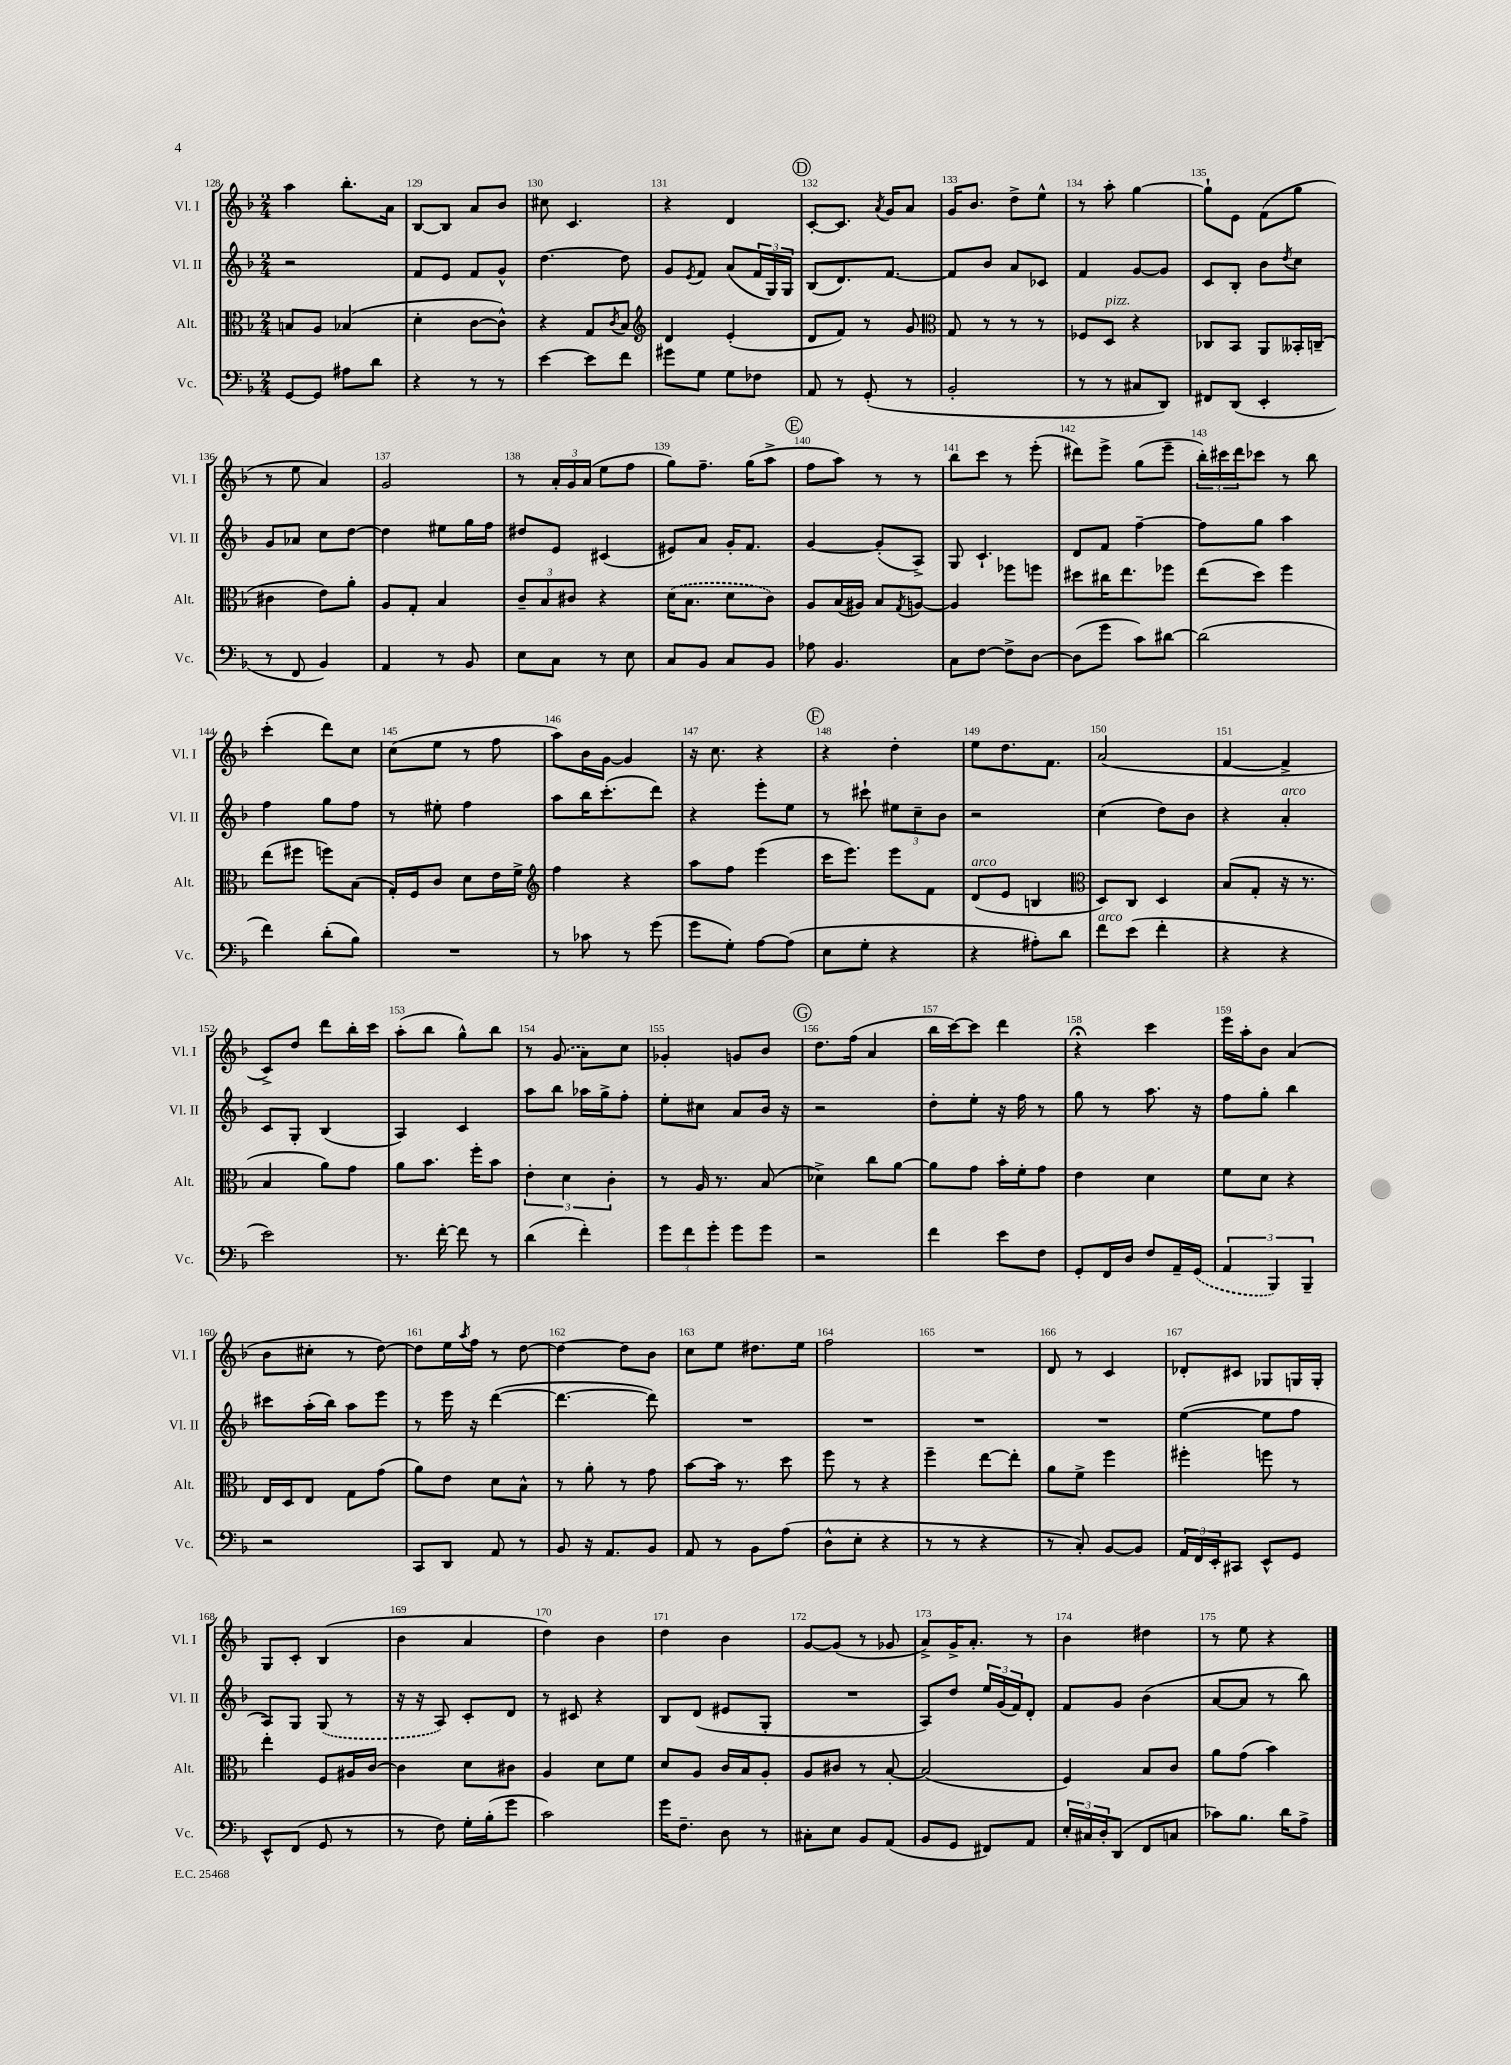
<<
\new StaffGroup <<
\new Staff = "s0" \with { instrumentName = "Vl. I" shortInstrumentName = "Vl. I" } {
    \clef treble \key f \major \numericTimeSignature \time 2/4
    a''4 bes''8.-. a'16 |
    bes8~ bes8 a'8 bes'8 |
    cis''8 c'4. |
    r4 d'4 |
    \mark \markup { \circle "D" } c'8~-. c'8. \acciaccatura { a'8 } g'16 a'8 |
    g'16 bes'8. d''8-> e''8-^ |
    r8 a''8-. g''4~ |
    g''8-! e'8 f'8( g''8 |
    r8 e''8 a'4) |
    g'2 |
    r8 \tuplet 3/2 { a'16-. g'16 a'16( } e''8 f''8 |
    g''8) f''8.-- g''16( a''8-> |
    \mark \markup { \circle "E" } f''8 a''8) r8 r8 |
    bes''8 c'''8 r8 e'''8-.( |
    dis'''8) e'''8-> g''8( e'''8-- |
    \tuplet 3/2 { bes''16-.) cis'''16 d'''16 } ces'''8 r8 bes''8 |
    c'''4-.( d'''8) c''8 |
    c''8( e''8 r8 f''8 |
    a''8) bes'16 g'16~ g'4 |
    r16 c''8. r4 |
    \mark \markup { \circle "F" } r4 d''4-. |
    e''8 d''8. f'8. |
    a'2( |
    f'4~ f'4-> |
    c'8->) d''8 d'''8 bes''16-. c'''16 |
    a''8-.( bes''8 g''8-^) bes''8 |
    r8 \once \slurDashed g'8( a'8) c''8 |
    ges'4-. g'8 bes'8 |
    \mark \markup { \circle "G" } d''8. f''16( a'4 |
    bes''16 c'''16~) c'''8 d'''4 |
    r4\fermata c'''4 |
    e'''16 a''16-. bes'8 a'4( |
    bes'8 cis''8-. r8 d''8~) |
    d''8 e''16 \acciaccatura { a''8 } f''16 r8 d''8~ |
    d''4~ d''8 bes'8 |
    c''8 e''8 dis''8. e''16 |
    f''2 |
    R2 |
    d'8 r8 c'4 |
    des'8-. cis'8 ges8 g16 g16-. |
    g8 c'8-. bes4( |
    bes'4 a'4 |
    d''4) bes'4 |
    d''4 bes'4 |
    g'8~ g'8( r8 ges'8 |
    a'8->) g'16-> a'8.-. r8 |
    bes'4 dis''4 |
    r8 e''8 r4 \bar "|." |
}
\new Staff = "s1" \with { instrumentName = "Vl. II" shortInstrumentName = "Vl. II" } {
    \clef treble \key f \major \numericTimeSignature \time 2/4
    r2 |
    f'8 e'8 f'8 g'8-^ |
    d''4.~ d''8 |
    g'8 \acciaccatura { e'8 } f'8 a'8( \tuplet 3/2 { f'16 g16) g16 } |
    \mark \markup { \circle "D" } bes8( d'8.) f'8.~ |
    f'8 bes'8 a'8 ces'8 |
    f'4 g'8~ g'8 |
    c'8 bes8-. bes'8 \acciaccatura { d''8 } c''8 |
    g'8 aes'8 c''8 d''8~ |
    d''4 eis''8 g''16 f''16 |
    dis''8 e'8 cis'4( |
    eis'8) a'8 g'16-. f'8. |
    \mark \markup { \circle "E" } g'4~ g'8-.( a8->) |
    g8 c'4.-! |
    d'8 f'8 f''4~-- |
    f''8 g''8 a''4 |
    f''4 g''8 f''8 |
    r8 eis''8-. f''4 |
    a''8 bes''16 c'''8.-.( d'''8) |
    r4 e'''8-. e''8 |
    \mark \markup { \circle "F" } r8 cis'''8-! \tuplet 3/2 { eis''8 c''8-- bes'8 } |
    r2 |
    c''4( d''8) bes'8 |
    r4 a'4-.^\markup { \italic "arco" } |
    c'8 g8-. bes4( |
    a4) c'4 |
    a''8 bes''8 aes''16 g''16-> f''8-. |
    e''8-. cis''8 a'8 bes'16 r16 |
    \mark \markup { \circle "G" } r2 |
    d''8-. e''8-. r16 f''16 r8 |
    g''8 r8 a''8. r16 |
    f''8 g''8-. bes''4 |
    cis'''8 a''16-.( bes''16) a''8 e'''8 |
    r8 e'''16 r16 d'''4~( |
    d'''4.~ d'''8) |
    R2 |
    R2 |
    R2 |
    R2 |
    e''4~( e''8 f''8 |
    a8) g8 \once \slurDashed g8( r8 |
    r16 r16 a8) c'8-. d'8 |
    r8 cis'8 r4 |
    bes8 d'8( eis'8 g8-. |
    R2 |
    a8) d''8 \tuplet 3/2 { e''16 g'16( f'16) } d'8-. |
    f'8 g'8 bes'4( |
    a'8~ a'8 r8 bes''8) \bar "|." |
}
\new Staff = "s2" \with { instrumentName = "Alt." shortInstrumentName = "Alt." } {
    \clef alto \key f \major \numericTimeSignature \time 2/4
    b8 a8 bes4( |
    d'4-. c'8~ c'8-^) |
    r4 g8 \acciaccatura { c'8 } bes8 |
    \clef treble d'4 e'4-.( |
    \mark \markup { \circle "D" } d'8 f'8) r8 g'8 |
    \clef alto g8 r8 r8 r8 |
    fes8 d8^\markup { \italic "pizz." } r4 |
    ces8 bes,8 a,8 beses,16-. c16--( |
    cis'4 e'8) a'8-. |
    a8 g8-. bes4 |
    \tuplet 3/2 { c'8-- bes8 cis'8 } r4 |
    \once \slurDashed d'16( bes8. d'8 c'8) |
    \mark \markup { \circle "E" } a8 bes16( ais16) bes8 \acciaccatura { g8 } a8~ |
    a4 fes''8 f''8 |
    dis''8 cis''16 e''8. fes''8 |
    e''8( d''8) f''4 |
    e''8( fis''8 f''8) bes8( |
    g16-.) f16 c'8 d'8 e'16 f'16-> |
    \clef treble f''4 r4 |
    a''8 f''8 e'''4( |
    \mark \markup { \circle "F" } c'''16 e'''8.) e'''8 f'8 |
    d'8^\markup { \italic "arco" }( e'8 b4 |
    \clef alto d8) c8 d4 |
    bes8( g8-. r16 r8. |
    bes4 a'8) g'8 |
    a'8 bes'8. f''16-. bes'8 |
    \tuplet 3/2 { e'4-. d'4 c'4-. } |
    r8 a16 r8. bes8( |
    \mark \markup { \circle "G" } des'4->) c''8 a'8~ |
    a'8 g'8 bes'16-. f'16-. g'8 |
    e'4 d'4 |
    f'8 d'8 r4 |
    e16 d16 e8 g8 g'8( |
    a'8) e'8 d'8 bes8-^ |
    r8 a'8-. r8 g'8 |
    bes'8~ bes'16 r8. d''8 |
    f''8 r8 r4 |
    f''4-- e''8~ e''8-. |
    a'8 f'8-> f''4 |
    fis''4-. f''8 r8 |
    e''4-. f8 ais16 c'16~ |
    c'4 d'8 cis'8 |
    a4 d'8 f'8 |
    d'8 a8 c'16 bes16 a8-. |
    a8 cis'8 r8 bes8~-. |
    bes2( |
    f4) bes8 c'8 |
    a'8 g'8( bes'4) \bar "|." |
}
\new Staff = "s3" \with { instrumentName = "Vc." shortInstrumentName = "Vc." } {
    \clef bass \key f \major \numericTimeSignature \time 2/4
    g,8~ g,8 ais8 d'8 |
    r4 r8 r8 |
    e'4~ e'8 f'8 |
    gis'8 g8 g8 fes8 |
    \mark \markup { \circle "D" } a,8 r8 g,8-.( r8 |
    bes,2-. |
    r8 r8 cis8 d,8) |
    fis,8 d,8( e,4-. |
    r8 f,8 bes,4) |
    a,4 r8 bes,8 |
    e8 c8 r8 e8 |
    c8 bes,8 c8 bes,8 |
    \mark \markup { \circle "E" } aes8 bes,4. |
    c8 f8~ f8-> d8~ |
    d8( g'8 c'8) dis'8~ |
    dis'2( |
    f'4) d'8-.( bes8) |
    R2 |
    r8 ces'8 r8 g'8( |
    g'8 g8-.) a8~ a8( |
    \mark \markup { \circle "F" } e8 g8-. r4 |
    r4 ais8-.) d'8 |
    f'8^\markup { \italic "arco" } e'8( f'4-. |
    r4 r4 |
    e'2) |
    r8. f'16~-. f'8 r8 |
    d'4( f'4-.) |
    \tuplet 3/2 { g'8 f'8 g'8-. } g'8 g'8 |
    \mark \markup { \circle "G" } r2 |
    f'4 e'8 f8 |
    g,8-. f,16 d16 f8 a,16-- \once \slurDashed g,16( |
    \tuplet 3/2 { a,4 bes,,4) bes,,4-- } |
    r2 |
    c,8 d,8 a,8 r8 |
    bes,8 r16 a,8. bes,8 |
    a,8 r8 bes,8 a8( |
    d8-^ e8-. r4 |
    r8 r8 r4 |
    r8 c8-.) bes,8~ bes,8 |
    \tuplet 3/2 { a,16 f,16 e,16-. } cis,8 e,8-^ g,8 |
    e,8-^ f,8( g,8 r8 |
    r8 f8) g16-. bes16-.( g'8 |
    c'2) |
    g'16 f8.-- d8 r8 |
    cis8-. e8 bes,8 a,8( |
    bes,8 g,8 fis,8) a,8 |
    \tuplet 3/2 { e16-. cis16 d16-. } d,8( f,8 c8 |
    ces'8) bes8. d'16 a8-> \bar "|." |
}
>>
>>
\layout { \context { \Score currentBarNumber = #128 \override BarNumber.break-visibility = ##(#f #t #t) barNumberVisibility = #all-bar-numbers-visible } }
